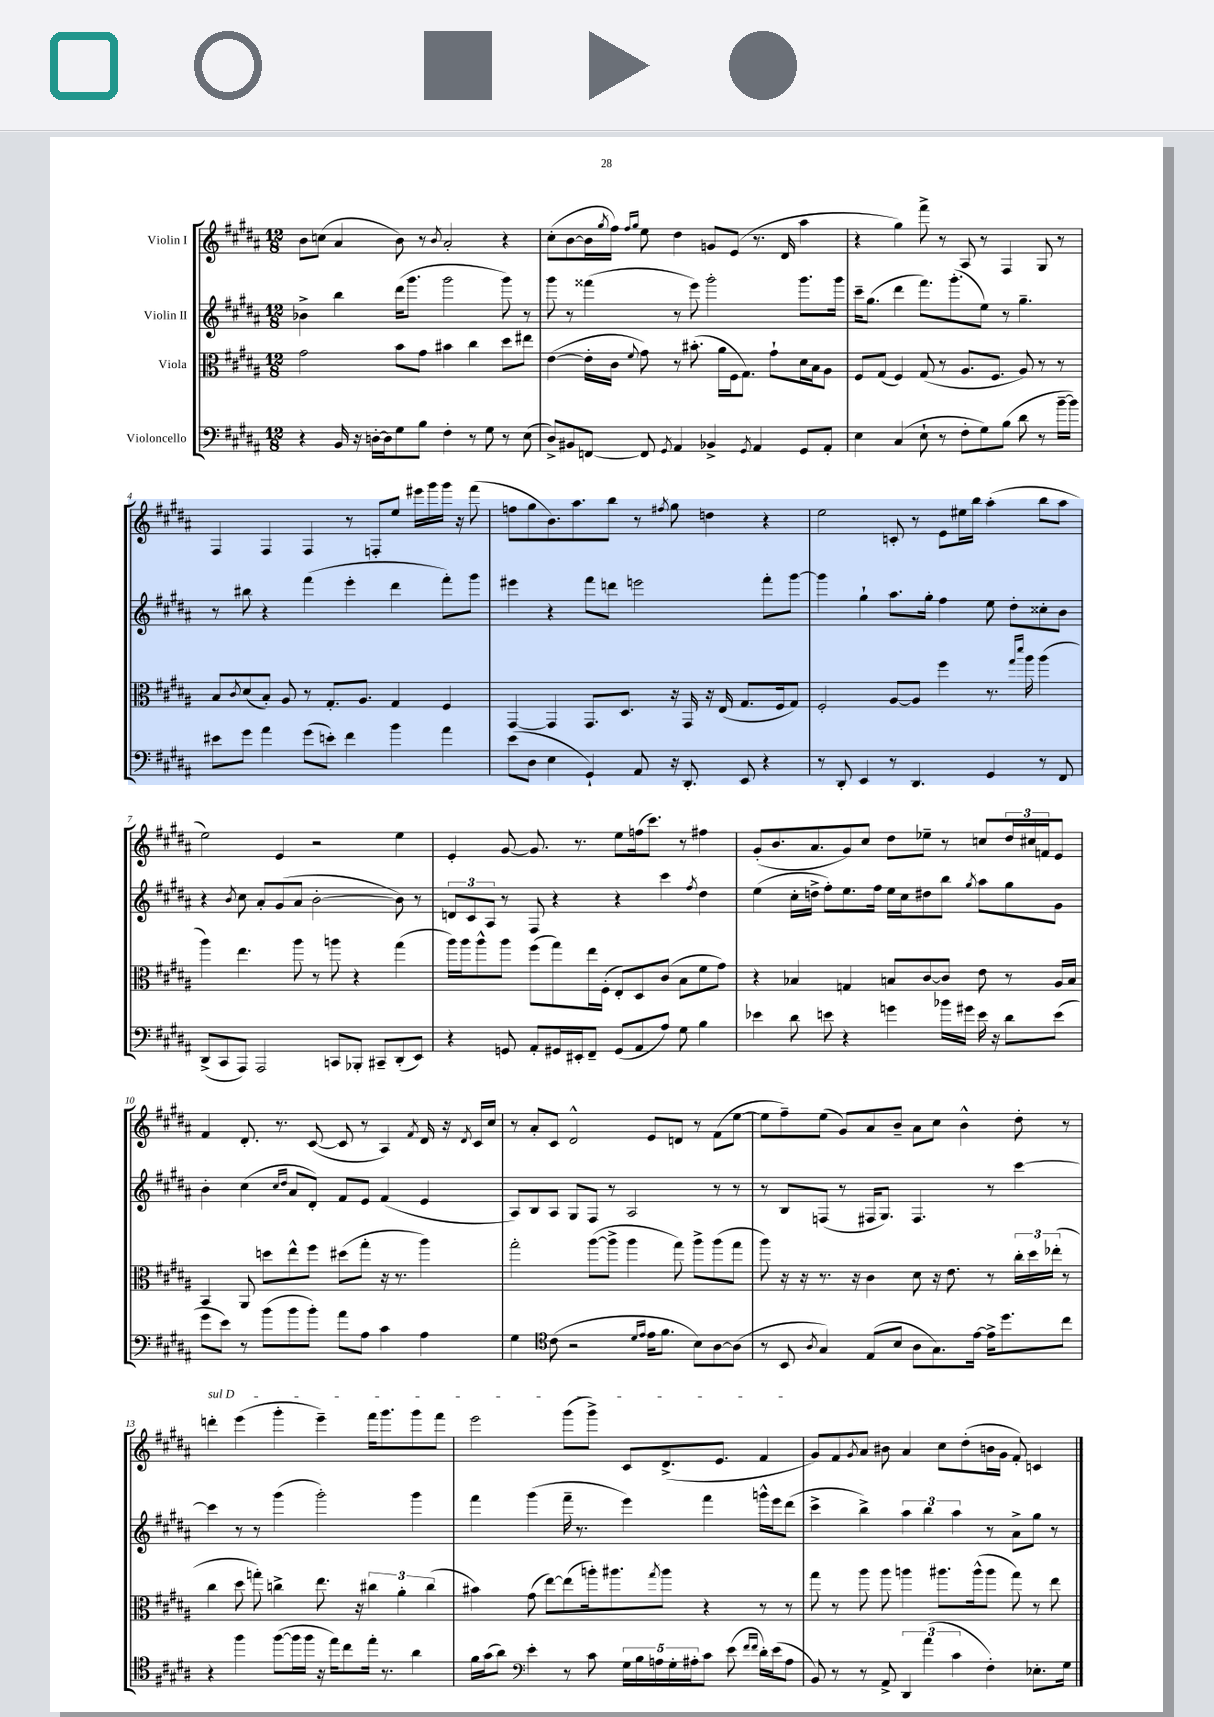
<<
\new StaffGroup <<
\new Staff = "s0" \with { instrumentName = "Violin I" } {
    \clef treble \key b \major \numericTimeSignature \time 12/8
    b'8 c''8( ais'4 b'8) r8 \acciaccatura { b'8 } ais'2-. r4 |
    cis''8-.( b'8~ b'16 \acciaccatura { gis''8 } fis''16) \grace { fis''16 gis''16 } e''8 dis''4 g'8 e'8( r8. dis'16 ais''4 |
    r4 gis''4) fis'''8-> r8 ais8 r8 fis4 gis8 r8 |
    fis4 fis4 fis4 r8 f8-. e''8 eis'''16 gis'''16 gis'''16 r16 fis'''8( |
    f''8 gis''8 b'8.) ais''8. b''8 r8 \acciaccatura { fis''8 } gis''8 d''4 r4 |
    e''2 c'8-. r8 e'8 eis''16 b''16 ais''4-.( b''8 ais''8 |
    e''2) e'4 r2 e''4 |
    e'4-. gis'8~ gis'8. r8. e''8 f''16( cis'''8.) r8 fis''4 |
    gis'8-.( b'8. ais'8. gis'8) cis''8 dis''8 ees''8-- r8 c''8 \tuplet 3/2 { dis''16 cis''16 f'16 } e'8 |
    fis'4 dis'8.-. r8. cis'8~( cis'8 r8 ais4) \acciaccatura { fis'8 } dis'16 r16 \acciaccatura { dis'8 } cis'16 cis''16 |
    r8 ais'8-. cis'8 dis'2-^ e'8 d'8 r8 fis'8( e''8~ |
    e''8 fis''8--) e''8( gis'8) ais'8 b'8-- ais'8 cis''8 b'4-^ dis''8-. r8 |
    \once \override TextSpanner.bound-details.left.text = \markup { \italic "sul D" } d'''4-.\startTextSpan e'''4( gis'''4-. e'''4--) fis'''16 gis'''8. gis'''8 fis'''8 |
    e'''2 gis'''8( gis'''8->) cis'8 dis'8.->( e'8. fis'4\stopTextSpan |
    gis'8) fis'8 \acciaccatura { gis'8 } ais'8 bis'8 ais'4 cis''8 dis''8-.( b'16 gis'16 fis'8-.) c'4 \bar "|." |
}
\new Staff = "s1" \with { instrumentName = "Violin II" } {
    \clef treble \key b \major \numericTimeSignature \time 12/8
    bes'4-> b''4 dis'''16( gis'''8. gis'''2 gis'''8) r8 |
    gis'''8 r8 fisis'''4( r8 e'''8) gis'''2-. gis'''8. gis'''16 |
    cis'''16-- gis''8.( dis'''4 fis'''8.) gis'''8.-.( e''8) r8 gis''4.-- |
    r8 bis''8 r4 fis'''4( e'''4-. dis'''4 fis'''8-.) gis'''8 |
    eis'''4 r4 fis'''8 d'''8 e'''2 fis'''8-. gis'''8~ |
    gis'''4 gis''4-! ais''8. gis''16-. fis''4 e''8 dis''8-. cisis''8-. b'8 |
    r4 \acciaccatura { b'8 } cis''8 ais'8-. gis'8( ais'8 b'2~-. b'8) r8 |
    \tuplet 3/2 { d'8 cis'8 ais8 } r8 fis8 r4 r4 cis'''4 \acciaccatura { fis''8 } dis''4 |
    e''4( cis''16-. d''16-> fis''8-.) e''8. fis''16 e''16 cis''16 dis''8 b''8 \acciaccatura { gis''8 } ais''8 gis''8 gis'8 |
    b'4-. cis''4( \grace { cis''16 dis''16 } ais'8 dis'8-.) fis'8 e'8 fis'4( e'4 |
    ais8) b8 ais8 gis8 fis8 r8 ais2 r8 r8 |
    r8 b8 f8( r8 fis16 gis8.) fis4. r8 cis'''4~ |
    cis'''4 r8 r8 gis'''4( gis'''2-.) gis'''4 |
    fis'''4 gis'''4( fis'''16-- r8. e'''4) fis'''4 g'''16-^ e'''16 dis'''8( |
    cis'''4-> b''4->) \tuplet 3/2 { ais''4 b''4 ais''4 } r8 ais'8-> gis''8 r8 \bar "|." |
}
\new Staff = "s2" \with { instrumentName = "Viola" } {
    \clef alto \key b \major \numericTimeSignature \time 12/8
    gis'2 b'8 gis'8 bis'4 cis''4 dis''8 eis''8 |
    e'4~( e'16-. cis'16 \appoggiatura { fis'8 } gis'8) r8 bis'8.-.( ais'16 fis16 gis8.) gis'8-! dis'16 b16 ais8 |
    fis8 gis8( fis4) gis8( r8 ais8. fis8. ais8) r8 r8 |
    b8 \acciaccatura { cis'8 } dis'8( b8-.) ais8 r8 gis8.-. ais8. gis4 fis4 |
    gis,4~ gis,4 gis,8. dis8. r16 gis,16 r16 e16( gis8. fis16 gis8) |
    fis2-. ais8~ ais8 fis''4 r8. \grace { gis''16 dis'''16 } ais''16 ais''4( |
    ais''4) e''4. ais''8 r8 a''8 r4 gis''4( |
    ais''16) ais''16 ais''8-^ ais''8 fis''8( gis''8) e''16 fis16-.( e8-.) dis8 cis'8( b8 fis'8 gis'8) |
    r4 bes4 g4 b8 cis'8~ cis'8 e'8 r8 ais16 b16 |
    b,4 ais,8 d''8 e''8-^ fis''8 dis''8( gis''8-. r16 r8. ais''4) |
    gis''2-. ais''8~( ais''8-> ais''4 gis''8) ais''8-> ais''8( gis''8 |
    ais''8) r16 r16 r8. r16 cis'4 dis'8 r16 e'8. r8 \tuplet 3/2 { cis''16-. dis''16 ees''16-.( } r8 |
    cis''4 dis''8 g''8-.) c''4-> e''8. r16 \tuplet 3/2 { cis''4 ais'4-. cis''4( } |
    bis'4) gis'8( e''8~) e''8( a''16-.) ais''8. \acciaccatura { gis''8 } ais''8 r4 r8 r8 |
    gis''8 r8 ais''8 ais''8 a''4 ais''8. ais''16-^( ais''8 gis''8) r8 e''8 \bar "|." |
}
\new Staff = "s3" \with { instrumentName = "Violoncello" } {
    \clef bass \key b \major \numericTimeSignature \time 12/8
    r4 b,16 r16 d16~-. d16 gis8 b8 fis4-. r8 gis8 r8 e8( |
    dis8->) bis,8 f,8~ f,8 \acciaccatura { gis,8 } ais,4 bes,4-> \acciaccatura { gis,8 } ais,4 gis,8 ais,8-. |
    e4 cis4( e8-! r8 fis8-. gis8) b8( dis'8 r8 b'16~-- b'16) |
    eis'8 gis'8 ais'4 gis'8( e'8-.) fis'4 b'4 ais'4 |
    e'8( dis8 e4 gis,4-!) ais,8 r16 dis,8.-. e,8 r4 |
    r8 dis,8-. e,4 r8 dis,4. gis,4 r8 fis,8 |
    dis,8->( cis,8 ais,,8) ais,,2 c,8 bes,,8-. cis,8-- dis,8-.( e,8) |
    r4 g,8 ais,8-. gis,16 eis,16-. fis,8-- gis,8( ais,8 ais8) gis8 b4 |
    ees'4 dis'8 e'8 r4 g'4 bes'16 gis'16 e'16 r16 dis'8 e'8( |
    gis'8 e'8) r8 b'8( b'8 b'8-.) ais'8 ais8 cis'4 ais4 |
    gis4 \clef tenor cis'8( r2 \grace { dis'16 e'16 } e'16 fis'8. b8) ais8~ ais8( |
    r8 b,8 \acciaccatura { ais8 } gis4) e8( b8 ais8 gis8.) e'16~ e'16-> dis''8. cis''8 |
    r4 fis''4 fis''8~( fis''16 fis''16 r16 e''16) cis''8 e''16-. r8. ais'4 |
    fis'16 gis'16( ais'8) \clef bass e'4-. r8 cis'8 \tuplet 5/4 { gis16 b16 a16 gis16-. ais16-. } cis'8 e'8( \grace { fis'16 fis'16 } dis'16-.) e'16( ais8 |
    b,8) r8 r8 ais,8-> \tuplet 3/2 { dis,4 ais'4( cis'4 } fis4-.) ees8.-. gis16 \bar "|." |
}
>>
>>
